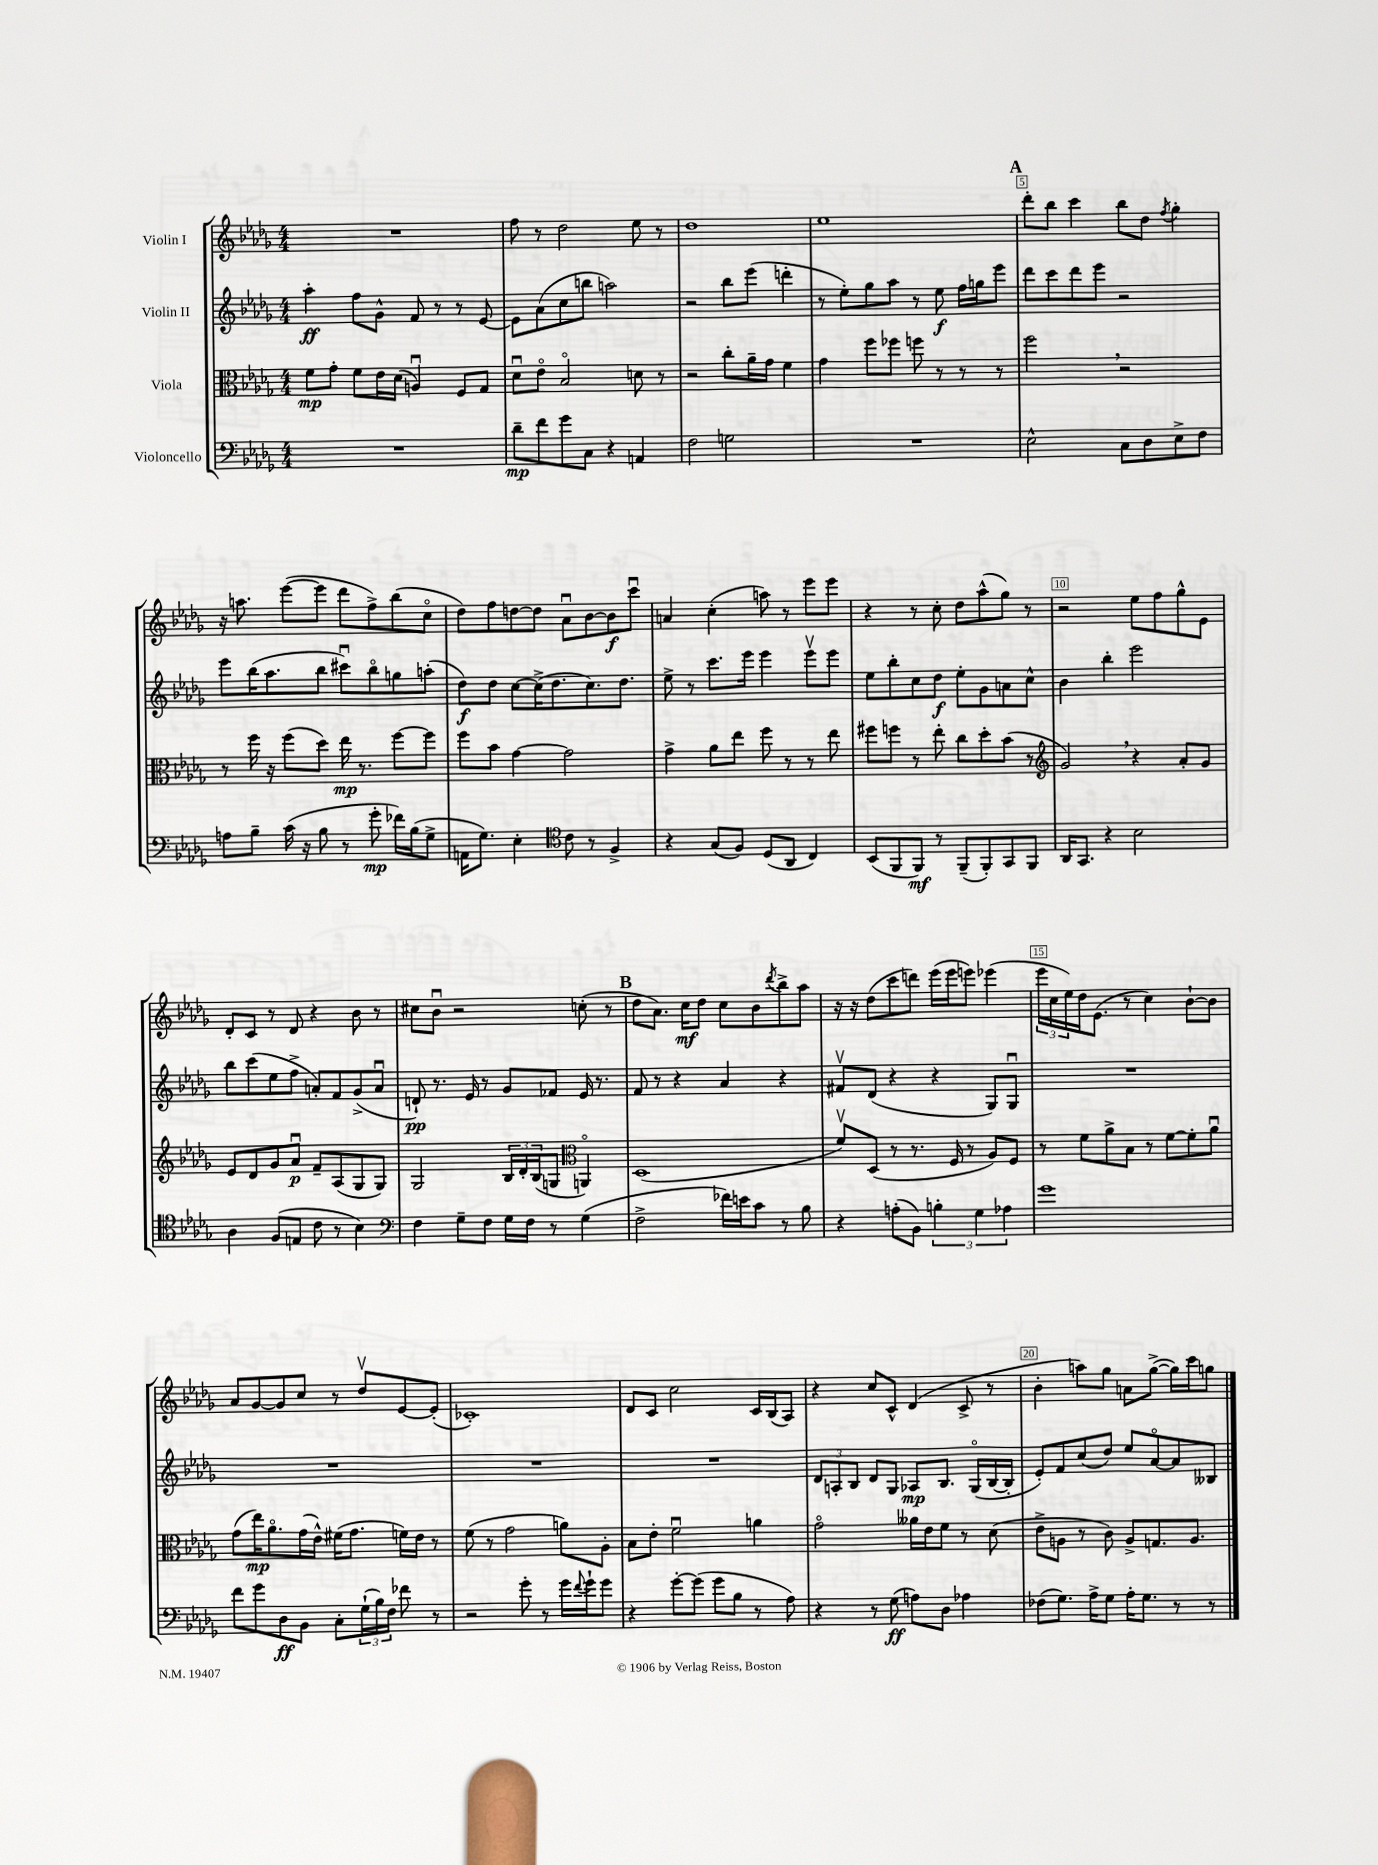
<<
\new StaffGroup <<
\new Staff = "s0" \with { instrumentName = "Violin I" } {
    \clef treble \key des \major \numericTimeSignature \time 4/4
    R1 |
    f''8 r8 des''2 ees''8 r8 |
    des''1 |
    ees''1 |
    \mark \markup { \bold "A" } des'''8-. bes''8 c'''4 bes''8 des''8 \acciaccatura { f''8 } ges''4-. |
    r16 a''8. ees'''8~( ees'''8 des'''8 f''8->) bes''8( c''8\flageolet |
    des''8) f''8 d''8~ d''8 aes'8\downbow bes'8~ bes'8\f c'''8\downbow |
    a'4 c''4-.( a''8) r8 ees'''8 ees'''8 |
    r4 r8 c''8-. des''8 aes''8-^( ges''8) r8 |
    r2 ees''8 f''8 ges''8-^ ees'8 |
    des'8-. c'8 r8 des'8 r4 bes'8 r8 |
    cis''8 bes'8\downbow r2 c''8-.( r8 |
    \mark \markup { \bold "B" } des''8 aes'8.) c''16\mf des''8 c''8 bes'8 \acciaccatura { des'''8 } bes''8-> aes''8 |
    r16 r16 des''8( c'''8 d'''8) ees'''16( ees'''16 e'''8) ees'''4( |
    \tuplet 3/2 { ees'''16 c''16 ees''16) } des''16 ees'8.( r8 c''4) bes'8~-! bes'8 |
    aes'8 ges'8~ ges'8 c''8 r8 des''8\upbow ees'8~ ees'8-.( |
    ces'1-.) |
    des'8 c'8 c''2 c'16 bes16( aes8) |
    r4 c''8 c'8-^ des'4( c'8-> r8 |
    bes'4-. a''8) ges''8 a'8 ges''8~->( ges''16) c'''16 g''8 \bar "|." |
}
\new Staff = "s1" \with { instrumentName = "Violin II" } {
    \clef treble \key des \major \numericTimeSignature \time 4/4
    aes''4-.\ff f''8 ges'8-^ f'8 r8 r8 ees'8~ |
    ees'8 aes'8( c''8 b''8 a''2) |
    r2 bes''8 ees'''8( d'''4-. |
    r8 ees''8-.) ges''8 aes''8 r8 ees''8\f f''16 g''16 ees'''8 |
    \mark \markup { \bold "A" } des'''8 c'''8 des'''8 ees'''8 r2 |
    ees'''8 bes''16( aes''8. bes''8 cis'''8\downbow) bes''8\flageolet g''8 a''8-.( |
    des''8\f) des''8 c''8~ c''16->( des''8. c''8.) des''8. |
    ees''8-> r8 c'''8. ees'''16 ees'''4 ees'''8\upbow ees'''8 |
    ees''8 bes''8-. c''8 des''8\f ees''8-. ges'8 a'8 c''8-^ |
    bes'4 bes''4-. ees'''2 |
    bes''8 c'''8( ees''8 f''8-> a'8-.) f'8 ges'8->( a'8\downbow |
    d'8-!\pp) r8. ees'16 r8 ges'8 fes'8 ees'16 r8. |
    \mark \markup { \bold "B" } f'8 r8 r4 aes'4 r4 |
    fis'8\upbow des'8( r4 r4 ges8) ges8\downbow |
    R1 |
    R1 |
    R1 |
    R1 |
    \tuplet 3/2 { des'8 a8-. bes8 } des'8 ges8 aes8\mp bes8. ges16\flageolet( bes16~ bes16-. |
    ees'8-.) f'8 c''8( des''8) ees''8 aes'8~\flageolet aes'8 beses8 \bar "|." |
}
\new Staff = "s2" \with { instrumentName = "Viola" } {
    \clef alto \key des \major \numericTimeSignature \time 4/4
    f'8\mp ges'8-. f'8 ees'16 des'16( a4\downbow) f8 ges8 |
    des'8\downbow ees'8\flageolet bes2\flageolet d'8 r8 |
    r2 c''8-. aes'16-- ges'16 f'4 |
    ges'4 f''8 fes''8 f''8 r8 r8 r8 |
    \mark \markup { \bold "A" } f''2 \breathe r2 |
    r8 f''16 r16 f''8( des''8) ees''16\mp r8. f''8~ f''8 |
    f''8 bes'8 ges'4~ ges'2 |
    ges'4-> aes'8 ees''8 f''8 r8 r8 ees''8 |
    fis''8 f''8 r8 ees''8-. c''8 des''8-. bes'8( r8 |
    \clef treble ges'2) \breathe r4 aes'8-. ges'8 |
    ees'8 des'8 ges'8 aes'8\downbow\p f'8-- aes8( ges8 ges8) |
    ges2 \tuplet 3/2 { bes16 des'16-. bes16( } g8 \clef alto a,4\flageolet) |
    \mark \markup { \bold "B" } des1( |
    f'8\upbow) des8( r8 r8. f16 r8 aes8) f8 |
    r8 f'8 aes'8-> bes8 r8 f'8~ f'8-. aes'8\downbow |
    ges'8( ees''16\mp) aes'8.\flageolet ges'16( ees'16-^) fis'16( ges'8. f'16) ees'16 r8 |
    f'8( r8 ges'2 a'8) aes8-. |
    bes8 ees'8-. f'2\downbow a'4 |
    ges'2\flageolet aeses'16 ees'16 f'8 r8 des'8( |
    ees'8-> a8 r8 c'8) a8-> g8. a8. \bar "|." |
}
\new Staff = "s3" \with { instrumentName = "Violoncello" } {
    \clef bass \key des \major \numericTimeSignature \time 4/4
    R1 |
    des'8--\mp f'8 ges'8 c8 r4 a,4 |
    f2 g2 |
    R1 |
    \mark \markup { \bold "A" } ees2-^ c8 des8 ees8-> f8 |
    a8 bes8-- c'16( r16 bes8 r8 ges'8-.\mp fes'16) bes16( ges8-> |
    a,16 ges8.) ees4-. \clef tenor c'8 r8 f4-> |
    r4 ges8( f8) des8( aes,8 c4) |
    bes,8( f,8 f,8\mf) r8 f,8--( f,8-.) ges,8 f,8 |
    aes,16 ges,8. r4 bes2 |
    aes4 f8( e8 c'8 r8 bes4) |
    \clef bass f4 ges8-- f8 ges16 f16 r8 ges4( |
    \mark \markup { \bold "B" } f2-> fes'16) e'16 c'8 r8 bes8 |
    r4 a8-.( bes,8) \tuplet 3/2 { b4-. ges4 aes4 } |
    ges'1 |
    f'8 ges'8 des8\ff bes,8 c8-. \tuplet 3/2 { ges16-!( bes16) f16 } fes'8 r8 |
    r2 ges'8-. r8 ges'16 \appoggiatura { f'8 } ges'16-! ges'8 |
    r4 ges'8~-. ges'8( ges'8 bes8 r8 aes8) |
    r4 r8 ges8\ff( a8) des8 aes4 |
    fes8( ges8.) aes16-> ges8 aes16-. ges8. r8 r8 \bar "|." |
}
>>
>>
\layout { \context { \Score \override BarNumber.break-visibility = ##(#f #t #t) barNumberVisibility = #(every-nth-bar-number-visible 5) \override BarNumber.stencil = #(make-stencil-boxer 0.1 0.3 ly:text-interface::print) } }
